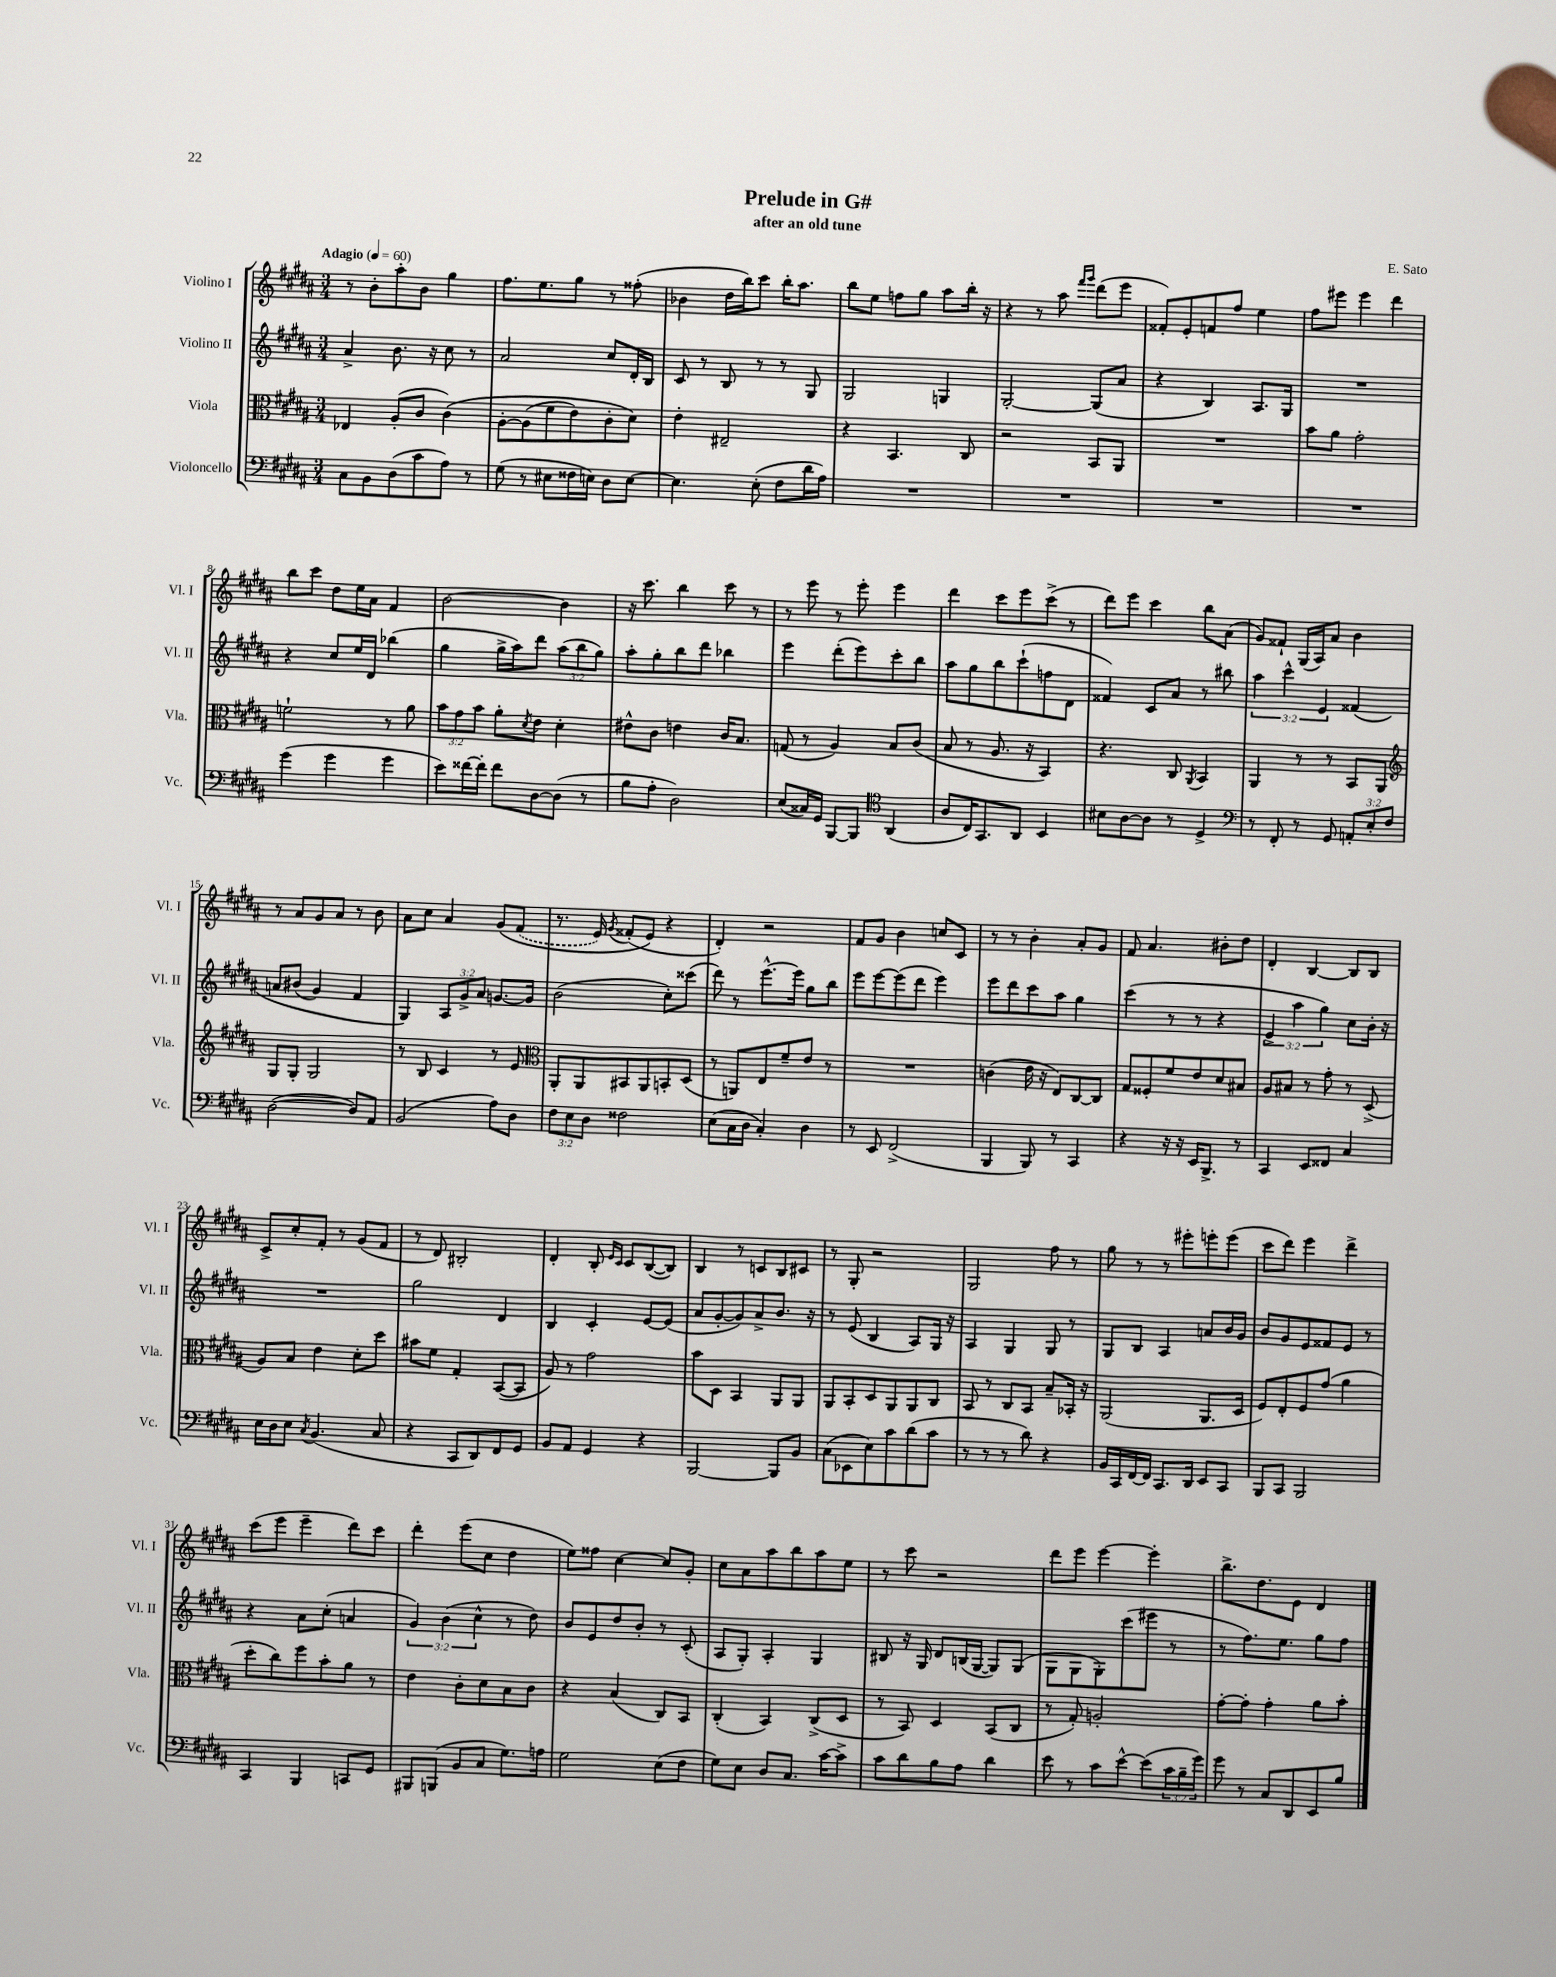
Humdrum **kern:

**kern	**kern	**kern	**kern
*part4	*part3	*part2	*part1
*staff4	*staff3	*staff2	*staff1
*I"Violoncello	*I"Viola	*I"Violino II	*I"Violino I
*I'Vc.	*I'Vla.	*I'Vl. II	*I'Vl. I
*clefF4	*clefC3	*clefG2	*clefG2
*k[f#c#g#d#a#]	*k[f#c#g#d#a#]	*k[f#c#g#d#a#]	*k[f#c#g#d#a#]
*M3/4	*M3/4	*M3/4	*M3/4
*MM60	*MM60	*MM60	*MM60
=1	=1	=1	=1
!	!	!	!LO:TX:a:B:t=Adagio
8C#\L	4E-X/	4a#^/	8r
8BB\	.	.	8b'\L
(8D#\	(8A#'/L	8.b\	8aa#'\
8c#\	8c#/J	.	8b\J
.	.	16r	.
8A#\J)	(4c#\)	8cc#\	4gg#\
8r	.	8r	.
=2	=2	=2	=2
(8G#\	[8A#'\L	2a#/	8.ff#\L
8r	(8A#\]	.	.
.	.	.	8.ee\
8E#X\L	8f#\	.	.
16F##X\L	8e\)	.	8gg#\J
16En\JJ)	.	.	.
8D#\L	8c#'\	8cc#/L	8r
[8E\J	8d#\J)	16d#'/L	(8ff##X'\
.	.	16B/JJ	.
=3	=3	=3	=3
4.E\]	4e'\	8c#/	4b-X\
.	.	8r	.
.	2E#X~/	8B/	16dd#\LL
.	.	.	16bb\J)
(8E'\	.	8r	8ccc#\J
8F#\L	.	8r	16bb'\KL
.	.	.	8.aa#\J
16d#\L	.	8G#/	.
16A#\JJ)	.	.	.
=4	=4	=4	=4
2.r	4r	2G#/	8bb\L
.	.	.	8ee\J
.	4.BB/	.	8ffn\L
.	.	.	8gg#\J
.	.	4Gn/	8aa#\L
.	8C#/	.	16bb'\Jk
.	.	.	16r
=5	=5	=5	=5
2.r	2r	[2G#'/	4r
.	.	.	8r
.	.	.	8aa#\
.	.	.	16qqfff#/LL
.	.	.	16qqggg#/JJ
.	8BB/L	(8G#/L]	(8ddd#\L
.	8AA#/J	8a#/J	8eee\J
=6	=6	=6	=6
2.r	2.r	4r	8f##X'/L)
.	.	.	8e'/
.	.	4B/)	8fn/
.	.	.	8ff#/J
.	.	8.A#/L	4ee\
.	.	16G#/Jk	.
=7	=7	=7	=7
2.r	8b\L	2.r	8ff#\L
.	8a#\J	.	8eee#X\J
.	2g#'\	.	4eee#\
.	.	.	4ddd#\
!!LO:LB:g=z
=8	=8	=8	=8
(4g#\	2fn`\	4r	8bb\L
.	.	.	8ccc#\J
4g#\	.	8cc#/L	8dd#\L
.	.	16ee/L	16ee\L
.	.	16d#/JJ	16a#\JJ
4g#\	8r	(4bb-X\	4f#/
.	8a#\	.	.
=9	=9	=9	=9
8e\L)	12b\L	4gg#\	[2b\
.	12g#\	.	.
[16f##X\L	.	.	.
.	12b\J	.	.
16f##'\JJ]	.	.	.
8f##\L	8a#'\L	16gg#^\LL	.
.	.	16aa#\J)	.
.	8qd#/	.	.
[8D#\	8e\J	8ddd#\J	.
(8D#\J]	4d#'\	(12aa#\L	4b\]
.	.	12bb\	.
8r	.	.	.
.	.	12gg#\J)	.
=10	=10	=10	=10
8B\L	8e#X^^\L	8aa#'\L	16r
.	.	.	8.ccc#\
8A#'\J	8c#\J	8gg#'\	.
2D#\)	4en\	8bb\	4bb\
.	.	8ddd#\J	.
.	16c#/KL	4bb-X\	8ccc#\
.	8.B/J	.	.
.	.	.	8r
=11	=11	=11	=11
(8E/L	(8Gn/	4eee\	8r
16C##X/L)	8r	.	8eee\
16GG#/JJ	.	.	.
[8BBB/L	4A#/)	(8ddd#'\L	8r
8BBB/J]	.	8eee\)	8eee'\
*clefC4	*	*	*
(4AA#/	8B/L	8ccc#'\	4eee\
.	(8c#/J	8bb\J	.
=12	=12	=12	=12
8A#/L	8B/	8aa#\L	4ddd#\
16C#/K)	8r	8gg#\	.
8.GG#/	.	.	.
.	8.A#/	8bb\	8ccc#\L
8AA#/J	.	(8ccc#`\	8eee\
.	16r	.	.
4BB/	4BB/)	8ffn\	(8ccc#^\J
.	.	8d#\J	8r
=13	=13	=13	=13
8B#X\L	4.r	4f##X/)	8ddd#\L)
[8A#\	.	.	8eee\J
8A#\J]	.	8c#/L	4ccc#\
8r	8C#/	8a#/J	.
.	8qAA#/	.	.
4D#^/	4BB/	8r	8bb\L
.	.	8bb#X\	(8a#\J
=14	=14	=14	=14
*clefF4	*	*	*
8r	4AA#/	6aa#\	8g#/L)
8FF#'/	.	.	8f##X`/J
.	.	6ccc#^^\	.
8r	8r	.	(16G#/LL
.	.	.	16A#/J)
.	.	6e/	.
8GG#/	8r	.	8a#/J
12AAn'/L	8BB/L	(4f##X/	4b\
12E'/	.	.	.
.	8AA#/J	.	.
12F#/J	.	.	.
!!LO:LB:g=z
=15	=15	=15	=15
*	*clefG2	*	*
([2D#\	8G#/L	8an/L	8r
.	8G#'/J	(8b#X/J	8a#/L
.	2G#/	4g#/)	8g#/
.	.	.	8a#/J
8D#/L])	.	4f#/	8r
8AA#/J	.	.	8b\
=16	=16	=16	=16
(2BB/	8r	4G#/)	8a#\L
.	8B/	.	8cc#\J
.	4c#/	12A#/L	4a#/
.	.	12g#^/	.
.	.	12a#/J	.
8A#\L)	8r	[8.gn/L	(8g#/L
8D#\J	8e/	.	(8f#/J
.	.	16g/Jk]	.
=17	=17	=17	=17
*	*clefC3	*	*
12F#\L	8AA#'/L	(2b\	8.r
12E\	.	.	.
.	8AA#/	.	.
12D#\J	.	.	.
.	.	.	16e/)
.	.	.	8qg#/
2F##X\	8BB#X/	.	(8f##X'/L
.	8AA#/	.	8e/J)
.	8BBn'/	8cc#'\L)	4r
.	(8D#/J	(8ccc##X\J	.
=18	=18	=18	=18
(8E\L	8r	8ddd#\)	4d#'/)
16C#\L	8AAn/L)	8r	.
16D#\JJ	.	.	.
4C#'/)	8E/	[8.eee^^\L	2r
.	8f#~/	.	.
.	.	16eee\Jk]	.
4D#\	8e/J	8gg#\L	.
.	8r	8bb\J	.
=19	=19	=19	=19
8r	2.r	8eee\L	8f#/L
8EE/	.	[8eee\	8g#/J
(2FF#^/	.	(8eee\]	4b\
.	.	8ddd#\J	.
.	.	4eee\)	8ccn/L
.	.	.	8c#/J
=20	=20	=20	=20
4BBB/	(4cn\	8eee\L	8r
.	.	8ddd#\	8r
8BBB/)	16e\	8ccc#\	4b'\
.	16r	.	.
8r	8E/L)	8aa#\J	.
4CC#/	[8C#/	4gg#\	8a#'/L
.	8C#/J]	.	8g#/J
=21	=21	=21	=21
4r	8G#/L	(4ccc#\	8f#/
.	8F##X'/	.	4.a#/
16r	8f#/	8r	.
16r	.	.	.
16EE/KL	8e/	8r	.
8.BBB^/J	.	.	.
.	8d#/	4r	8b#X'\L
8r	8B#X/J	.	8dd#\J
=22	=22	=22	=22
4CC#/	8A#/L	6e^/	4d#'/
.	8B#X/J	.	.
.	.	6aa#\	.
8EE/L	8r	.	[4B/
.	.	6gg#\)	.
8FF##X/J	8g#'\	.	.
4C#/	8r	8cc#\L	8B/L]
.	(8D#^/	16b'\Jk	8B/J
.	.	16r	.
!!LO:LB:g=z
=23	=23	=23	=23
16E\LL	8A#/L)	2.r	8c#^/L
16D#\J	.	.	.
8E\J	8B/J	.	8cc#'/
8qC#/	.	.	.
(4.BB/	4e\	.	8f#'/J
.	.	.	8r
.	8d#'\L	.	(8g#/L
8C#/	8dd#\J	.	8f#/J
=24	=24	=24	=24
4r	8b#X\L	2gg#\	8r
.	8f#\J	.	8d#/)
8CC#/L	4G#'/	.	2B#X'/
8DD#/)	.	.	.
8FF#/	([8BB/L	4d#/	.
8GG#/J	8BB/J]	.	.
=25	=25	=25	=25
8BB/L	8A#/)	4B/	4d#'/
8AA#/J	8r	.	.
4GG#/	2g#\	4c#'/	8B'/
.	.	.	16qqe/LL
.	.	.	16qqc#/JJ
.	.	.	8c#/L
4r	.	[8e/L	([8B/
.	.	(8e/J]	8B/J])
=26	=26	=26	=26
[2BBB/	8b\L	8a#/L	4B/
.	8D#\J	[8g#'/	.
.	4BB/	8g#/])	8r
.	.	8a#^/	8cn/L
8BBB/L]	8AA#/L	8.b/J	8B/
8BB/J	8AA#/J	.	8c#X/J
.	.	16r	.
=27	=27	=27	=27
(8C#\L	8AA#/L	8r	8r
8EE-X\	8BB'/	(8e/	8G#'/
8E\)	8D#/	4B/	2r
8c#\	8AA#/	.	.
(8d#\	8AA#/	8A#/L)	.
8c#\J	8C#/J	16G#/Jk	.
.	.	16r	.
=28	=28	=28	=28
8r	8BB/	4A#/	2G#/
8r	8r	.	.
8r	8C#/L	4G#/	.
8d#\)	8BB/J	.	.
4r	8B~/L	8G#/	8ff#\
.	16BB-X'/Jk	8r	8r
.	16r	.	.
=29	=29	=29	=29
16BB/LL	(2AA#/	8G#/L	8gg#\
16CC#/	.	.	.
[16FF#/	.	8B/J	8r
16FF#/JJ]	.	.	.
8.CC#/L	.	4A#/	8r
.	.	.	8eee#X'\L
16DD#/Jk	.	.	.
8EE/L	8.AA#/L	8an/L	8eeen'\
8CC#/J	.	16b/L	(8eee\J
.	16D#/Jk	16g#/JJ	.
=30	=30	=30	=30
8BBB/L	8F#/L)	8b/L	8ccc#\L
8CC#/J	8E'/	8g#/	8ddd#\J)
2BBB/	8F#/	8e/	4eee\
.	(8g#/J	8f##X/	.
.	4a#\	8e/J	4ddd#^\
.	.	8r	.
!!LO:LB:g=z
=31	=31	=31	=31
4CC#/	8dd#'\L	4r	(8ccc#\L
.	8cc#\)	.	8eee\J
4BBB/	8ff#\	8a#\L	4eee~\
.	8b'\	(8cc#'\J	.
8CCn/L	8a#\J	4an/	8ddd#\L)
8GG#/J	8r	.	8ccc#\J
=32	=32	=32	=32
8BBB#X/L	4e\	6g#/)	4ddd#'\
(8BBBn/J	.	.	.
.	.	(6b\	.
8BB/L	8c#'\L	.	(8eee\L
.	.	6cc#^^\	.
8C#/J	8d#\	.	8cc#\J
8.G#\L)	8B\	8r	4dd#\
.	8c#\J	8dd#\)	.
16An\Jk	.	.	.
=33	=33	=33	=33
2G#\	4r	8b/L	8ee\L)
.	.	8e/	8ff##X\J
.	(4B/	8dd#/	[4cc#\
.	.	8b'/J	.
(8E\L	8C#/L)	8r	8cc#/L]
8F#\J	8BB/J	(8c#'/	8g#'/J
=34	=34	=34	=34
8G#\L)	(4C#'/	8A#/L	8cc#\L
8E\J	.	8G#'/J)	8a#\
8D#/L	4BB/)	4A#'/	8aa#\
8.C#/J	.	.	8bb\
.	(8C#^/L	4G#/	8aa#\
[16c#\KL	.	.	.
8c#^\J]	8D#/J	.	8ee\J
=35	=35	=35	=35
8c#\L	8r	8B#X/	8r
8d#\	8BB/)	16r	8ccc#\
.	.	16G#/	.
8B\	4D#/	8d#/L	2r
8A#\J	.	(16Bn/L	.
.	.	[16G#/JJ	.
4d#\	(8BB/L	8G#/L])	.
.	8C#/J	(8G#/J	.
=36	=36	=36	=36
8e\	8r	8G#\L	8ddd#\L
8r	8G#'/)	8G#\	8eee\J
8c#\L	2An'/	8G#'\)	[4eee\
[8e^^\J	.	(8ccc#\	.
(8e\L]	.	8eee#X\J	4eee'\]
24c#\L	.	8r	.
24B~\	.	.	.
24g#\JJ)	.	.	.
=37	=37	=37	=37
8g#\	[8g#'\L	8r	8.bb^\L
8r	8g#'\J]	8.ff#\L)	.
.	.	.	8.dd#\
8C#/L	4g#'\	.	.
.	.	8.ee\J	.
8DD#/	.	.	8e\J
8EE/	8a#\L	8gg#\L	4d#/
8B/J	8b'\J	8ff#\J	.
==	==	==	==
*-	*-	*-	*-
